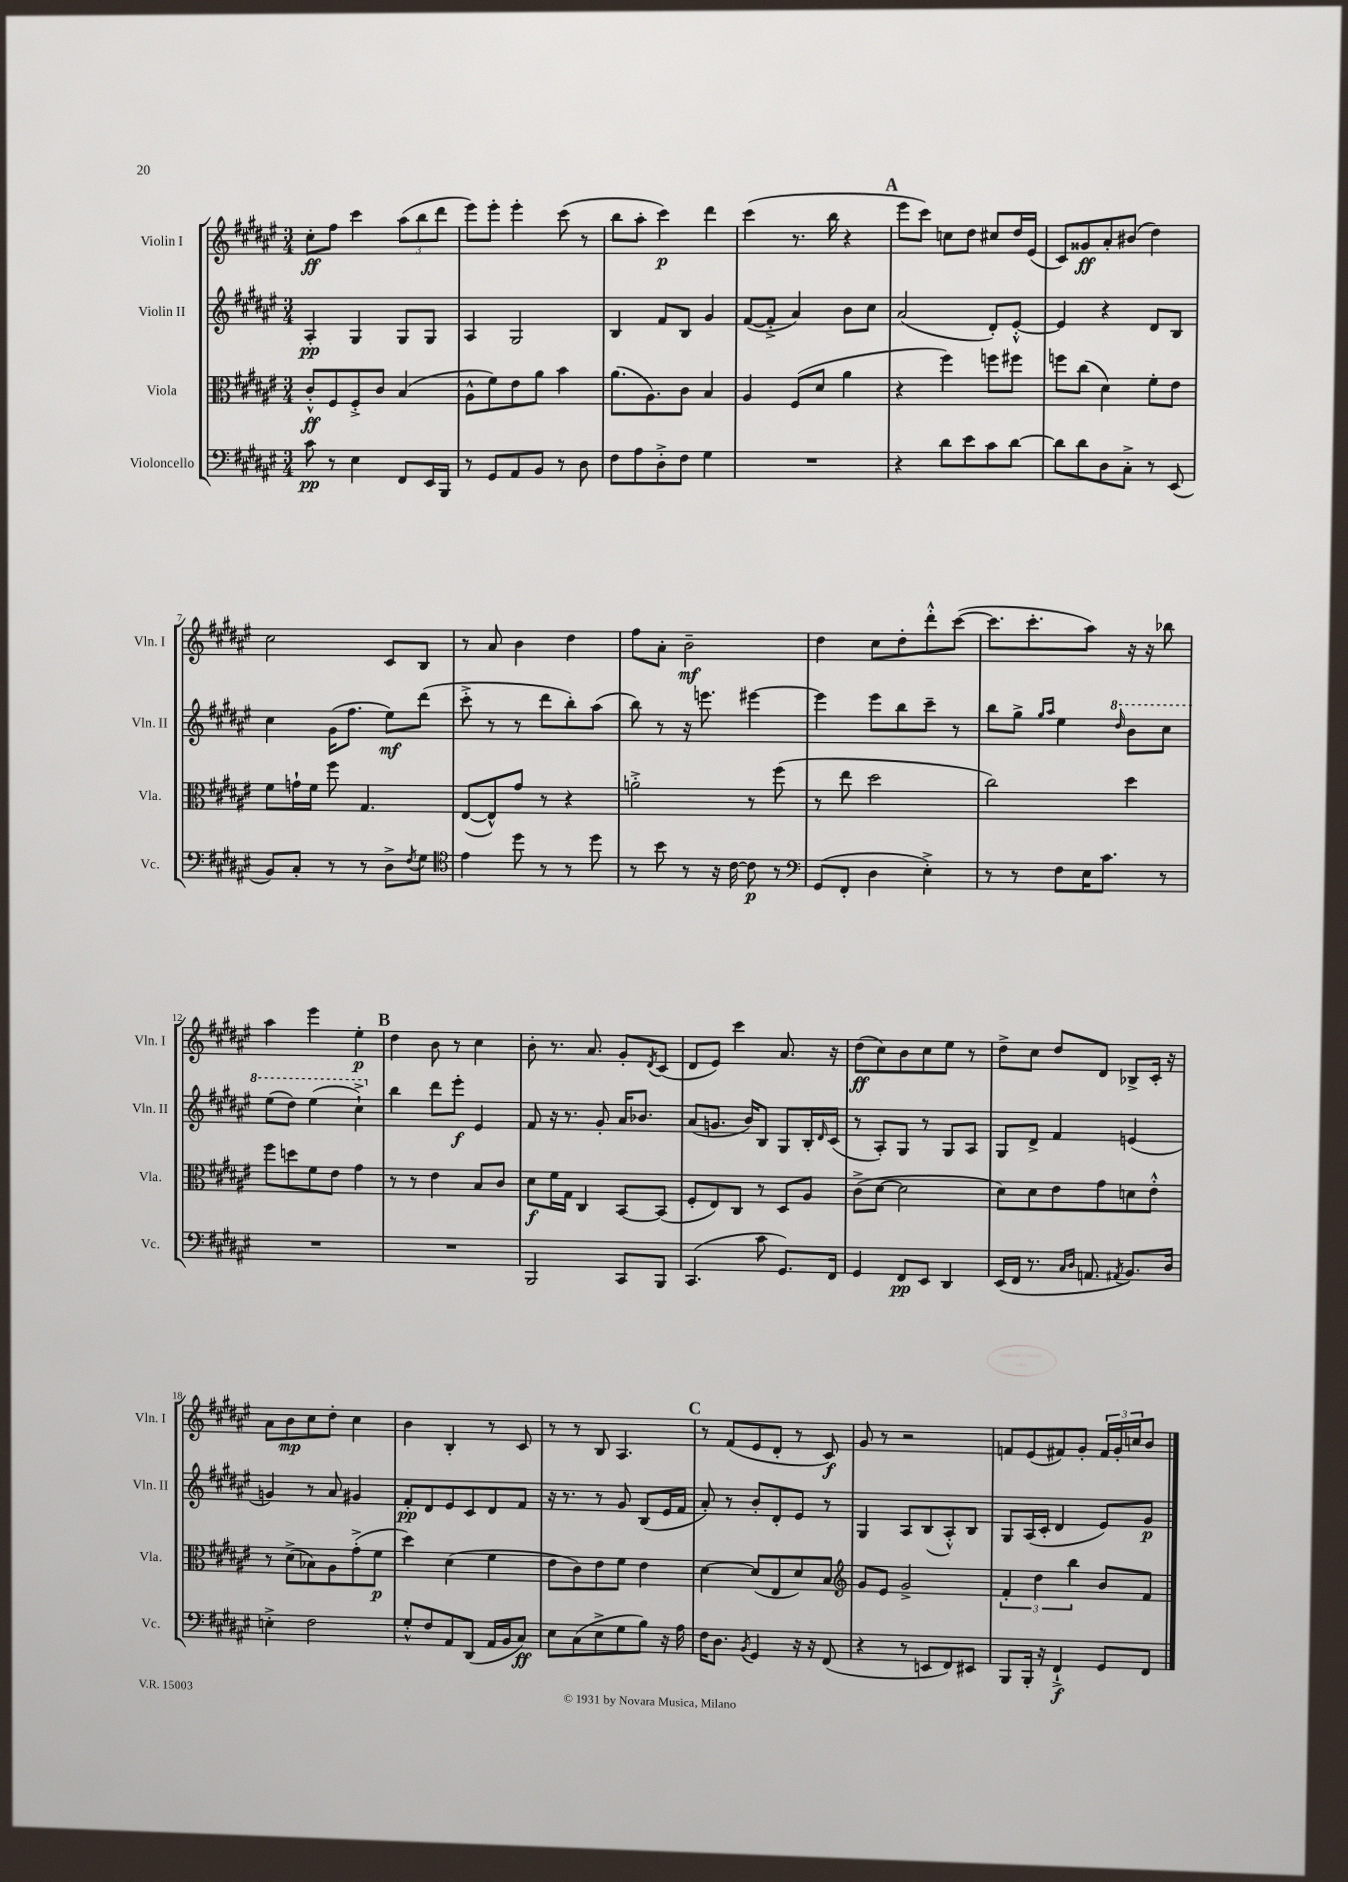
<<
\new StaffGroup <<
\new Staff = "s0" \with { instrumentName = "Violin I" shortInstrumentName = "Vln. I" } {
    \clef treble \key fis \major \numericTimeSignature \time 3/4
    cis''8-.\ff fis''8 cis'''4 \tuplet 3/2 { ais''8( b''8 dis'''8 } |
    eis'''8) eis'''8-. eis'''4-. cis'''8( r8 |
    b''8 ais''8-. cis'''4\p) dis'''4 |
    cis'''4( r8. b''16 r4 |
    \mark \markup { \bold "A" } eis'''8 cis'''8) c''8 dis''8 cis''8 dis''16 eis'16( |
    cis'8) gisis'8\ff ais'8-. bis'8( dis''4) |
    cis''2 cis'8 b8 |
    r8 ais'8 b'4 dis''4 |
    fis''8 ais'8-. b'2--\mf |
    dis''4 cis''8 dis''8-. dis'''8-.-^ cis'''8~( |
    cis'''8. cis'''8.-. ais''8) r16 r16 bes''8 |
    ais''4 eis'''4 eis''4-.\p |
    \mark \markup { \bold "B" } dis''4 b'8 r8 cis''4 |
    b'8-. r8. ais'8. gis'8-. \acciaccatura { dis'8 } cis'8( |
    dis'8 eis'8) cis'''4 ais'8. r16 |
    dis''8\ff( cis''8) b'8 cis''8 eis''8 r8 |
    dis''8-> cis''8 dis''8 dis'8 bes8-> cis'16-. r16 |
    ais'8 b'8\mp cis''8 dis''8-. cis''4 |
    b'4 b4-. r8 cis'8 |
    r8 r8 b8 ais4. |
    \mark \markup { \bold "C" } r8 fis'8( eis'8 dis'8-. r8 cis'8\f) |
    gis'8 r8 r2 |
    f'8 eis'8( fis'8) gis'8-. \tuplet 3/2 { fis'16 gis'16-. c''16 } b'8 \bar "|." |
}
\new Staff = "s1" \with { instrumentName = "Violin II" shortInstrumentName = "Vln. II" } {
    \clef treble \key fis \major \numericTimeSignature \time 3/4
    ais4-.\pp gis4 gis8 gis8 |
    ais4 gis2 |
    b4 fis'8 b8 gis'4 |
    fis'8~( fis'8-.-> ais'4) b'8 cis''8 |
    \mark \markup { \bold "A" } ais'2( dis'8-.) eis'8~-.-^ |
    eis'4 r4 dis'8 b8 |
    cis''4 gis'16( fis''8. eis''8\mf) dis'''8( |
    cis'''8-.-> r8 r8 dis'''8 b''8-.) ais''8( |
    b''8) r8 r16 e'''8. eis'''4~ |
    eis'''4 eis'''8 b''8 cis'''8-- r8 |
    b''8 gis''8-> \grace { gis''16 ais''16 } eis''4 \ottava #1 \grace { dis'''16 } b''8 cis'''8 |
    eis'''8( dis'''8) eis'''4( cis'''4-!->) \ottava #0 |
    \mark \markup { \bold "B" } b''4 dis'''8 eis'''8-.\f eis'4 |
    fis'8 r16 r8. gis'8-. ais'16 bes'8. |
    ais'8( g'8. b'16) b8 gis8 b16-. \grace { dis'16 } cis'16( |
    r8 ais8-.) gis8 r8 gis8 ais8 |
    gis8 dis'8-> fis'4 e'4( |
    g'4) r8 ais'8 gis'4 |
    fis'8-.\pp dis'8 eis'8 cis'8 dis'8 fis'8 |
    r16 r8. r8 gis'8 b8( eis'16 fis'16 |
    \mark \markup { \bold "C" } ais'8-.) r8 b'8-. dis'8-. eis'8 r8 |
    gis4 ais8 b8( ais8-.-^) b8 |
    gis8 ais16( cis'16-. dis'4 eis'8) gis'8\p \bar "|." |
}
\new Staff = "s2" \with { instrumentName = "Viola" shortInstrumentName = "Vla." } {
    \clef alto \key fis \major \numericTimeSignature \time 3/4
    cis'8-.-^\ff fis8 fis8-.-> cis'8 b4( |
    ais8-^ fis'8) eis'8 ais'8 b'4 |
    ais'8.( ais8.) cis'8 b4 |
    ais4 fis8( dis'8 ais'4 |
    \mark \markup { \bold "A" } r4 fis''4) f''8 fis''8 |
    f''8 cis''8( dis'4) fis'8-. eis'8 |
    fis'8 g'16-! fis'16 fis''8 gis4. |
    eis8~( eis8-^) gis'8 r8 r4 |
    a'2-.-> r8 fis''8( |
    r8 eis''8 dis''2 |
    cis''2) dis''4 |
    fis''8 d''8 fis'8 eis'8 gis'4 |
    \mark \markup { \bold "B" } r8 r8 eis'4 b8 cis'8 |
    dis'8\f fis'16 gis16 cis4 b,8~ b,8( |
    fis8-. eis8) cis8 r8 dis8 ais8 |
    cis'8->( dis'8~ dis'2 |
    dis'8) dis'8 eis'8 gis'8 d'8 eis'8-.-^ |
    r8 dis'8->( bes8) ais8 gis'8-.->( fis'8\p |
    dis''4) dis'4( fis'4 |
    eis'8 cis'8) eis'8 fis'8 eis'4 |
    \mark \markup { \bold "C" } dis'4~ dis'8( eis8 dis'8) b8 |
    \clef treble gis'8 eis'8 gis'2-> |
    \tuplet 3/2 { fis'4-. dis''4 b''4 } b'8 fis'8 \bar "|." |
}
\new Staff = "s3" \with { instrumentName = "Violoncello" shortInstrumentName = "Vc." } {
    \clef bass \key fis \major \numericTimeSignature \time 3/4
    cis'8\pp r8 eis4 fis,8 eis,16 b,,16 |
    r8 gis,8 ais,8 b,8 r8 dis8 |
    fis8 ais8 dis8-.-> fis8 gis4 |
    R2. |
    \mark \markup { \bold "A" } r4 dis'8 eis'8 cis'8 dis'8~ |
    dis'8 dis'8 dis8 cis8-.-> r8 eis,8( |
    b,8) cis8-. r8 r8 dis8-> \acciaccatura { fis8 } gis8 |
    \clef tenor eis'4 dis''8 r8 r8 dis''8 |
    r8 b'8 r8 r16 cis'16~ cis'8\p r8 |
    \clef bass gis,8( fis,8-. dis4 eis4-.->) |
    r8 r8 fis8 eis16 cis'8. r8 |
    R2. |
    \mark \markup { \bold "B" } R2. |
    b,,2 cis,8 b,,8 |
    cis,4.( cis'8 gis,8.) fis,16 |
    gis,4 fis,8\pp eis,8 dis,4 |
    eis,16( fis,16 r8. \grace { cis16 dis16 } a,8. \acciaccatura { ais,8 } b,8.) dis16 |
    e4-.-> fis2 |
    gis8-.-^ fis8 ais,8 dis,8( ais,16 b,16 cis8\ff) |
    eis8 cis8( eis8-> gis8 b8) r16 ais16 |
    \mark \markup { \bold "C" } fis16 dis8. \acciaccatura { b,8 } gis,4 r16 r16 fis,8( |
    r4 r8 e,8 fis,8) eis,8 |
    b,,8 b,,16-. r16 fis,4-!->\f gis,8 fis,8 \bar "|." |
}
>>
>>
